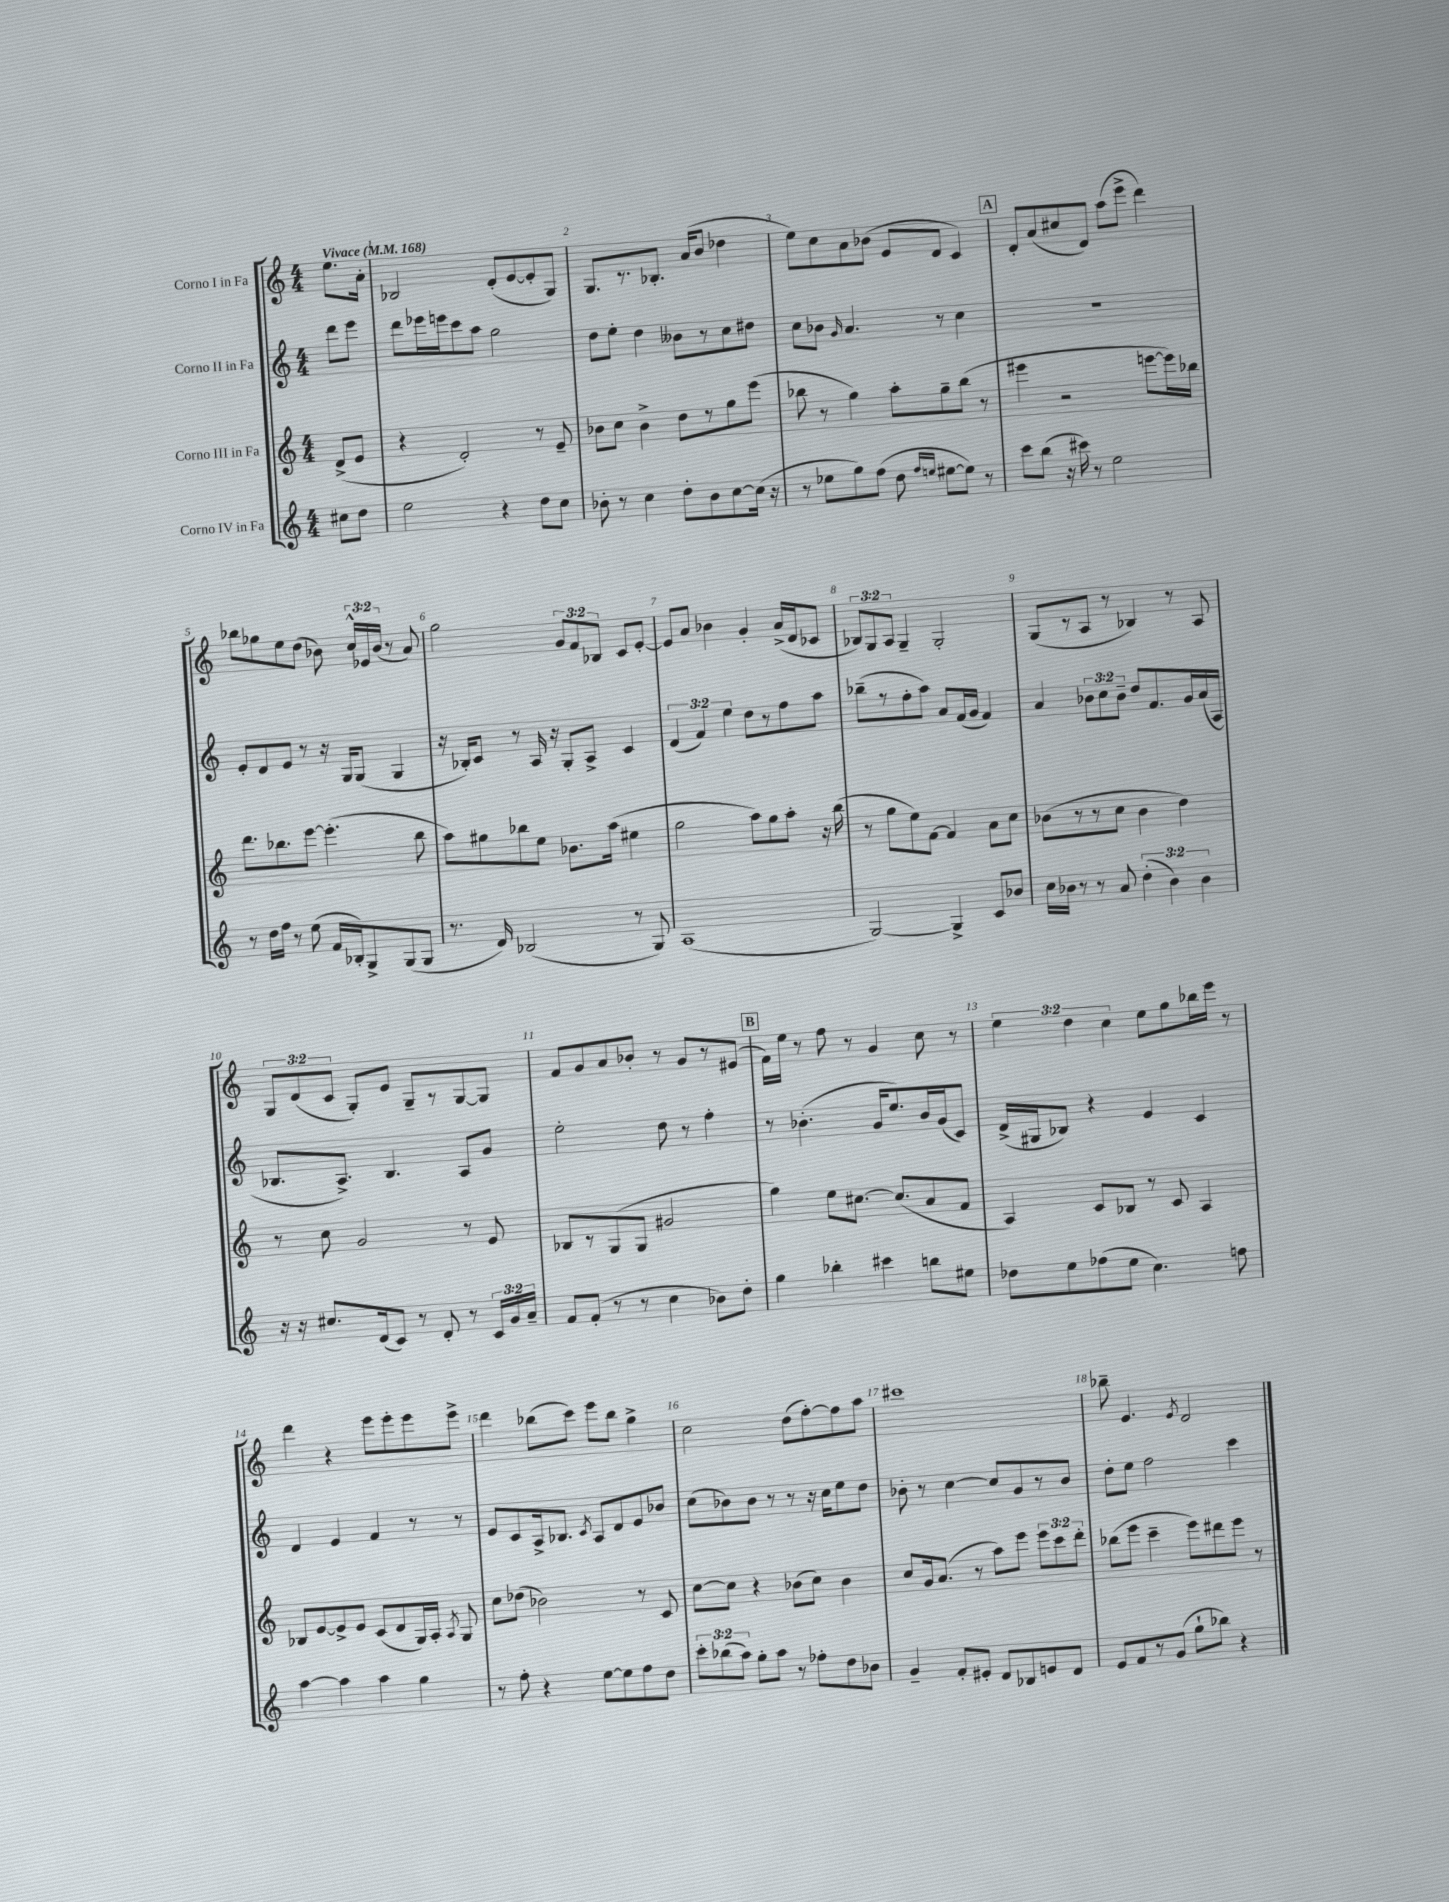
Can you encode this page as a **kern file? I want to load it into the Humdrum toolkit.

**kern	**kern	**kern	**kern
*part4	*part3	*part2	*part1
*staff4	*staff3	*staff2	*staff1
*I"Corno IV in Fa	*I"Corno III in Fa	*I"Corno II in Fa	*I"Corno I in Fa
*clefG2	*clefG2	*clefG2	*clefG2
*k[]	*k[]	*k[]	*k[]
*M4/4	*M4/4	*M4/4	*M4/4
*MM168	*MM168	*MM168	*MM168
=	=	=	=
!	!	!	!LO:TX:a:B:t=Vivace
8cc#X\L	(8d^/L	8ddd\L	8.ee\L
8dd\J	8e/J	8eee\J	.
.	.	.	16a'\Jk
=1	=1	=1	=1
2ee\	4r	8ddd\L	2B-X/
.	.	16eee-X\L	.
.	.	16eeen\J	.
.	2d'/)	8ccc\	.
.	.	8aa\J	.
4r	.	2gg\	(8d'/L
.	.	.	[8e/
8dd\L	8r	.	8e'/]
8cc\J	8e~/	.	8G/J)
=2	=2	=2	=2
8b-X'\	8b-X\L	8dd\L	8.G/L
8r	8cc\J	8ee'\J	.
.	.	.	8.r
4cc\	4b-^\	4dd\	.
.	.	.	8.B-X'/J
8dd'\L	8dd\L	8b--X\L	.
.	.	.	(16a/KL
8b-\	8r	8r	8b/J
[8cc\	8gg\	8cc\	4dd-X\
(16cc\Jk]	(8eee\J	8dd#X\J	.
16r	.	.	.
=3	=3	=3	=3
8r	8bb-X\	8cc\L	8ee\L)
8ee-X\L	8r	8b-X\J	8cc\
.	.	16qqg/	.
8gg\)	4gg\)	4.a/	8a\
(8ff\J	.	.	(8b-X\J
8dd\	8aa'\L	.	8e/L
16qqff/LL	.	.	.
16qqeen/JJ	.	.	.
[8ee#X\L	8gg~\	8r	8d/J
8ee#\J])	(8bb-\J	4cc\	4c/)
8r	8r	.	.
!!LO:REH:place=s1:t=A
=4	=4	=4	=4
8ccc\L	4eee#X\	1r	8d'/L
(8bb\J	.	.	(8a/
16r	2r	.	8cc#X/
16ccc#X\)	.	.	.
8r	.	.	8d/J)
2ee\	.	.	(8aa\L
.	.	.	8eee^\J
.	[8eeen\L	.	4ddd\)
.	16eee\L])	.	.
.	16bb-X\JJ	.	.
!!LO:LB:g=z
=5	=5	=5	=5
8r	8.ddd\L	8e'/L	8bb-X\L
16dd\LL	.	8d/	8gg-X\
16ff\JJ	8.bb-X\	.	.
8r	.	8e/J	8ee\
(8ee\	[8eee\J	8r	(8dd\J
16f/LL	(4.eee'\]	16r	8b-X\)
16B-X'/J)	.	16G/KL	.
8G^/	.	(8G/J	24cc^^/LL
.	.	.	24e-X/
.	.	.	(24b-/JJ
(8G/	.	4G/	8r
8G/J	8bb-\	.	8a/)
=6	=6	=6	=6
8.r	8aa\L)	16r	2gg\
.	.	16B-X'/KL)	.
.	8gg#X\	8c/J	.
16d/)	.	.	.
(2B-X/	8bb-X\	8r	.
.	8ee\J	16A/	.
.	.	16r	.
.	8.b-X\L	8G'/L	12g/L
.	.	.	12f/
.	.	8A^/J	.
.	.	.	12B-X/J
.	(16aa\Jk	.	.
8r	4ee#X\	4c/	8c/L
8G/)	.	.	[8e'/J
=7	=7	=7	=7
(1A	2gg\	(6d/	8e/L]
.	.	.	8a/J
.	.	6f/)	.
.	.	.	4b-X\
.	.	6ee\	.
.	8aa\L)	8dd\L	4g'/
.	8gg\	8r	.
.	8aa'\J	8ff\	(16a^/LL
.	.	.	16d/J
.	16r	8aa\J	8c-X/J
.	(16bb\	.	.
=8	=8	=8	=8
[2G/)	8r	(8bb-X~\L	12B-X/L)
.	.	.	12G/
.	8gg\L	8r	.
.	.	.	12A/J
.	8ee\)	8ff'\	4G~/
.	[8f\J	8aa\J)	.
4G^/]	4f/]	8a/L	2G'/
.	.	(16f/L	.
.	.	16g/JJ	.
8c/L	8a\L	4f/)	.
8b-X/J	8cc\J	.	.
=9	=9	=9	=9
16cc\LL	(8b-X\L	4a/	(8G/L
16b-X\JJ	.	.	.
8r	8r	.	8r
8r	8r	12b-X\L	8A/J
.	.	12cc\	.
8a/	8cc\J	.	8r
.	.	12b-~\J	.
(6dd'\	4b-\	8dd/L	4B-X/)
.	.	8.f/	.
6b-\)	.	.	.
.	4dd\)	.	8r
.	.	16g/L	.
6b-\	.	.	.
.	.	(16a/	8A/
.	.	16A/JJ	.
!!LO:LB:g=z
=10	=10	=10	=10
16r	8r	8.B-X/L	12G/L
16r	.	.	.
.	.	.	(12d/
8.cc#X/L	8cc\	.	.
.	.	.	12c/J
.	.	8.A^/J)	.
.	2g/	.	8G'/L)
(16d/k	.	.	.
8c/J)	.	4.B-/	8e/J
8r	.	.	8G~/L
8d'/	.	.	8r
8r	8r	8A/L	[8G/
24c/LL	8e/	8g/J	8G/J]
24g/	.	.	.
24a~/JJ	.	.	.
=11	=11	=11	=11
8f/L	8B-X/L	2ee'\	8f/L
(8f'/J	8r	.	8g/
8r	(8G/	.	8a/
8r	8G/J	.	8b-X'/J
4cc\	2g#X/	8dd\	8r
.	.	8r	8g/L
8b-X\L)	.	4ff'\	8r
8dd'\J	.	.	(8e#X/J
!!LO:REH:place=s1:t=B
=12	=12	=12	=12
4gg\	4gg\)	8r	16f\LL)
.	.	.	16ee\JJ
.	.	(4.b-X'\	8r
4bb-X'\	8ee\L	.	8ff\
.	[8.cc#X\J	.	8r
4ccc#X\	.	16g/KL	4g/
.	(8.cc#/L]	8.ee/)	.
8bbn\L	8a/	16b-/L	8cc\
.	.	(16g/J	.
8ee#X\J	8f/J	8c/J)	8r
=13	=13	=13	=13
8dd-X\L	4A/)	(16d^/LL	6ee\
.	.	16G#X/J	.
8ee\	.	8B-X/J)	.
.	.	.	6dd\
(8ff-X\	8c/L	4r	.
.	.	.	6cc\
8ee\J	8B-X/J	.	.
4.cc\)	8r	4e/	8ee\L
.	8c/	.	8gg\
.	4A/	4c/	16bb-X\L
.	.	.	16eee\JJ
8ffn\	.	.	8r
!!LO:LB:g=z
=14	=14	=14	=14
[4aa\	8B-X/L	4d/	4ddd\
.	[8e/	.	.
4aa\]	8e^/]	4e/	4r
.	8e/J	.	.
4aa\	(8c/L	4f/	8eee\L
.	8d/	.	8eee'\
4gg\	16G/L)	8r	8eee\
.	16A'/JJ	.	.
.	8qA/	.	.
.	8G/	8r	8eee^\J
=15	=15	=15	=15
8r	8cc\L	8e/L	4ddd\
8ff'\	(8dd-X\J	8c/	.
4r	2b-X\)	16A^/k	(8bb-X\L
.	.	8.B-X/J	.
.	.	.	8ccc\J)
.	.	8qc/	.
[8ee\L	.	8A/L	8eee\L
8ee\]	.	8d/	8bb-\J
8ff\	8r	8e/	4gg^\
8dd\J	8c/	8b-X/J	.
=16	=16	=16	=16
12ccc'\L	[8cc\L	(8cc\L	2cc\
(12bb-X\	.	.	.
.	8cc\J]	8b-X\)	.
12aa\J)	.	.	.
8gg'\L	4r	8b-\J	.
8aa\J	.	8r	.
8r	(8b-X\L	8r	(8dd\L
8ff-X'\L	8cc\J)	16r	[8ff'\)
.	.	16cc\KL	.
8dd\	4b-\	8ee\	8ff\]
8b-X\J	.	8dd\J	8aa\J
=17	=17	=17	=17
4g~/	8cc/L	8b-X'\	1ccc#X
.	16g/k	8r	.
.	(8.a/J	.	.
8f'/L	.	[4cc\	.
8e#X'/J	8r	.	.
8d/L	8aa\L)	8cc/L]	.
8B-X/	8eee\J	8g/	.
8en/	12eee\L	8r	.
.	12ccc\	.	.
8d/J	.	8b-/J	.
.	12ddd'\J	.	.
=18	=18	=18	=18
8e/L	(8bb-X\L	8dd'\L	8bb-X~\
8f/	8eee\J	8ee\J	4.e/
8r	4ccc~\	2ff\	.
(8g/J	.	.	.
.	.	.	8qe/
8gg`\L	8eee\L)	.	2d/
8bb-X\J)	8ddd#X\	.	.
4r	8eee\J	4ccc\	.
.	8r	.	.
==	==	==	==
*-	*-	*-	*-
